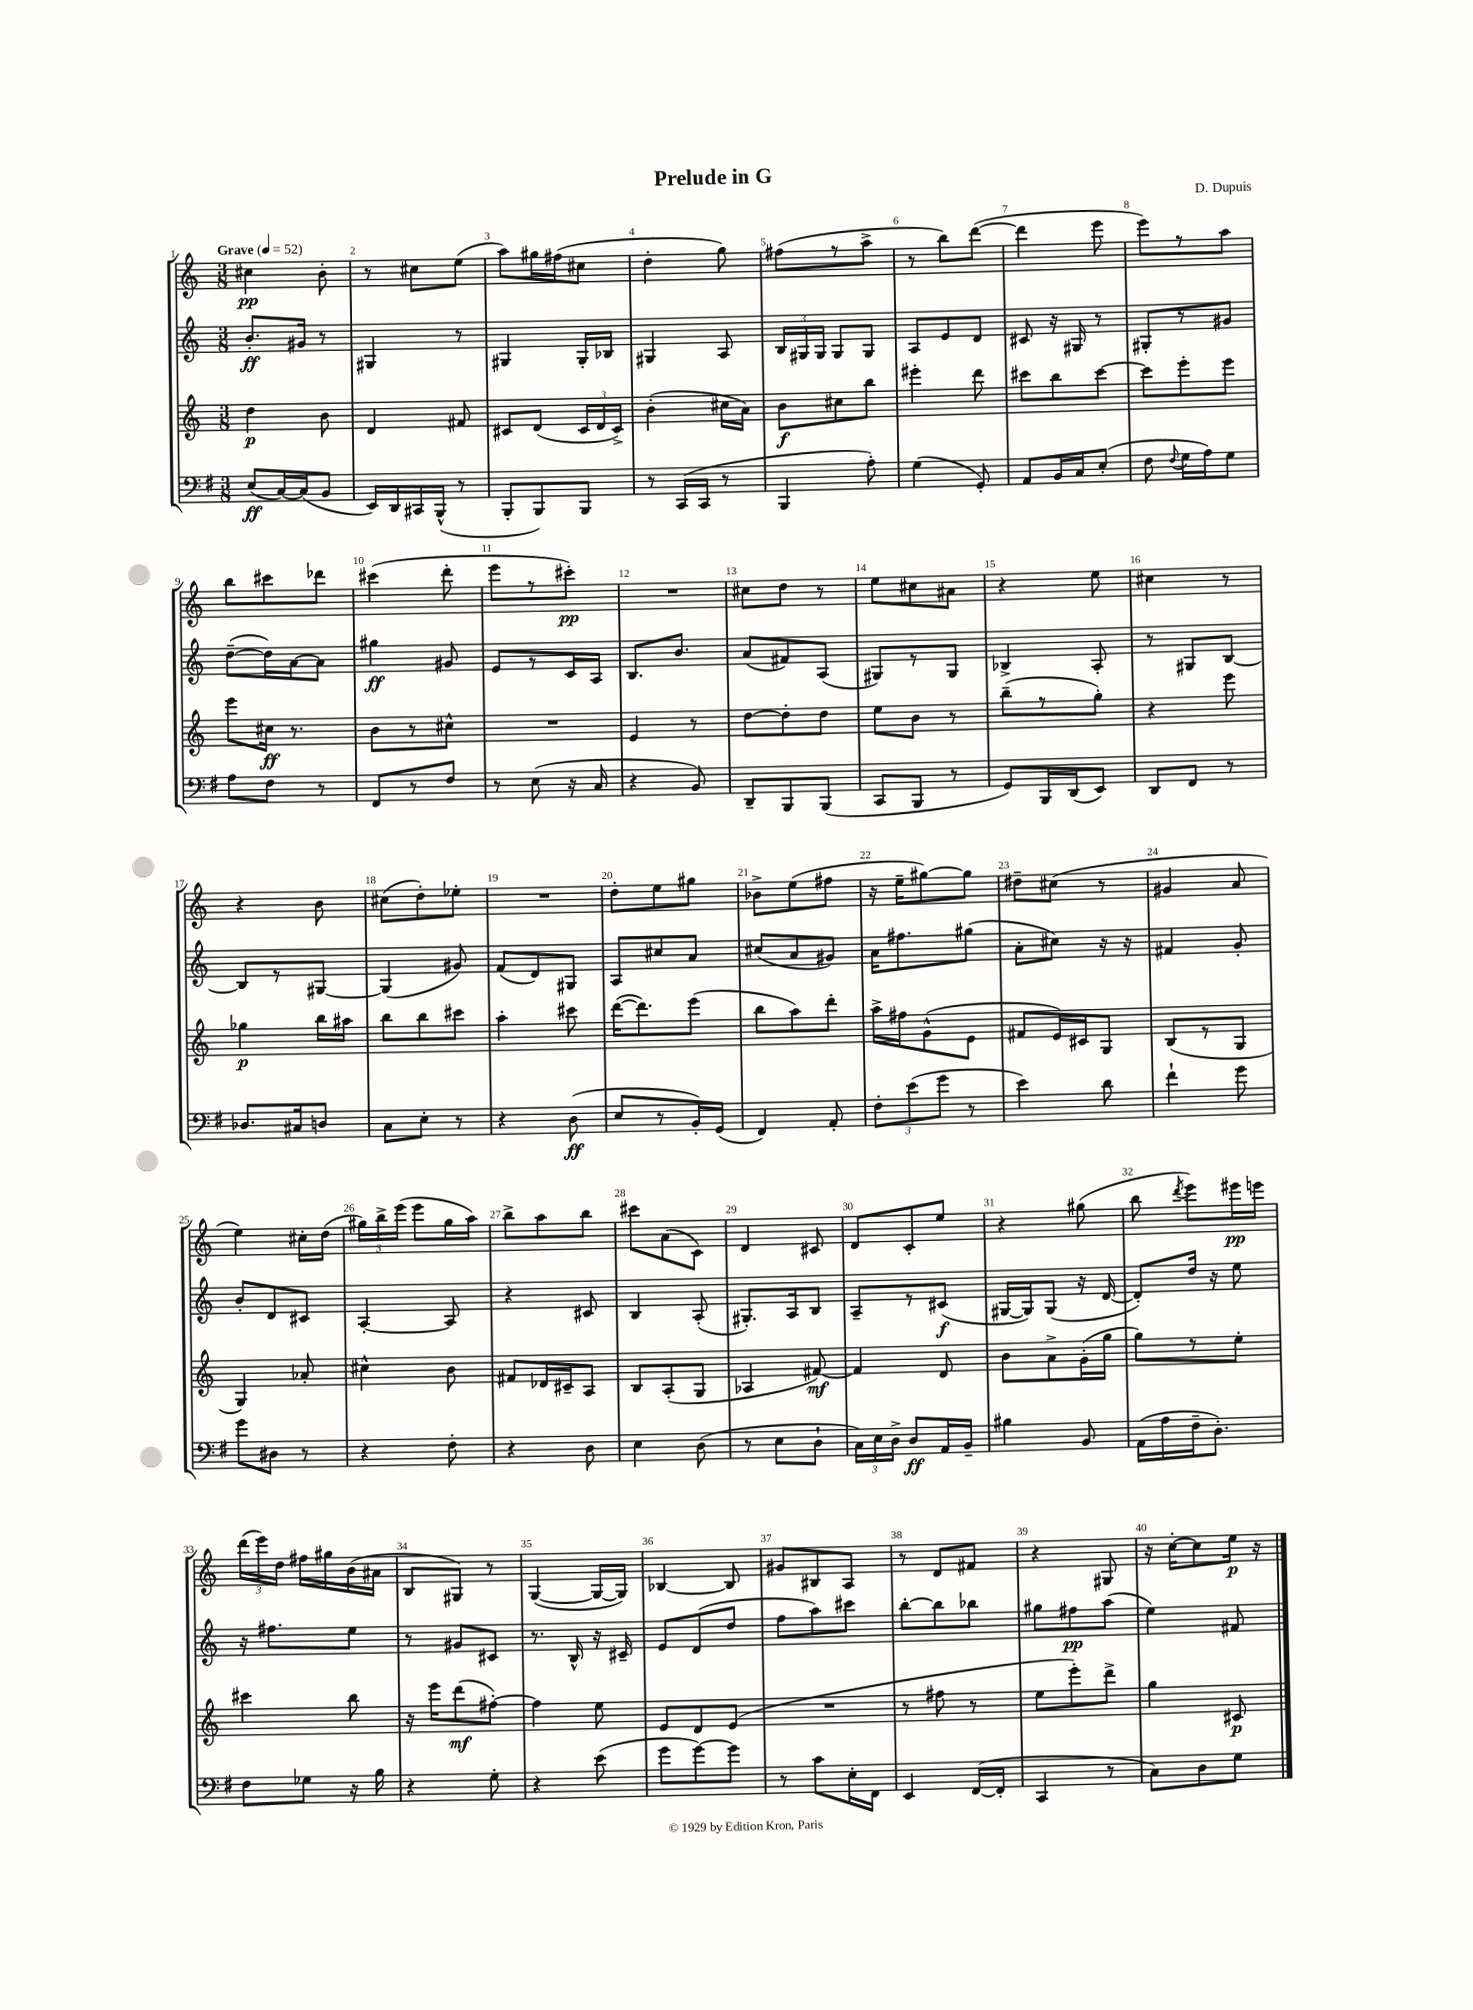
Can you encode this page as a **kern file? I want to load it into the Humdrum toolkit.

**kern	**kern	**kern	**kern
*staff4	*staff3	*staff2	*staff1
*clefF4	*clefG2	*clefG2	*clefG2
*k[f#]	*k[]	*k[]	*k[]
*M3/8	*M3/8	*M3/8	*M3/8
*MM52	*MM52	*MM52	*MM52
(8E/L	4dd\	8.b'/L	4cc#\
[16C/L)	.	.	.
(16C/]J	.	16g#/Jk	.
8BB/J	8b\	8r	8b'\
=	=	=	=
16EE/LL)	4d/	4G#/	8r
16DD/	.	.	.
16CC#/	.	.	8cc#\L
(16BBB^^/JJ	.	.	.
8r	8f#/	8r	(8ee\J
=	=	=	=
8BBB'/L	8c#/L	4G#/	8aa\L)
8BBB/)	(8d/J	.	16gg#\L
.	.	.	(16ff#\J
8BBB/J	24c#/LL	16G#'/LL	8cc#\J
.	24d/	.	.
.	.	16B-/JJ	.
.	24c#^/JJ)	.	.
=	=	=	=
8r	(4b'\	4G#/	4dd'\
(16CC/LL	.	.	.
16CC/JJ	.	.	.
8r	16cc#\LL	8A/	8gg\)
.	16a\JJ)	.	.
=	=	=	=
4BBB/	8b\L	24B/LL	(8ff#\L
.	.	24G#/	.
.	.	24G#/JJ	.
.	8cc#\	8G#/L	8r
8A'\)	8bb\J	8G#/J	8aa^\J
=	=	=	=
(4G\	4eee#'\	8A/L	8r
.	.	8e/	8bb\L)
8GG'/)	8ddd\	8d/J	([8ddd\J
=	=	=	=
8AA/L	8ccc#\L	8c#/	4ddd\]
16BB/L	8bb\	16r	.
16C/J	.	16G#/	.
(8E'/J	[8ccc#\J	8r	8eee\
=	=	=	=
8F#\	8ccc#\]L	8G#'/L	8eee\L)
8qqF#/	.	.	.
16G\LL	8eee'\	8r	8r
16A\J)	.	.	.
8G\J	8eee\J	8g#/J	8aa\J
=	=	=	=
8A\L	8eee\L	([8dd~\L	8bb\L
8F#\J	16cc#\Jk	16dd\]L)	8ccc#\
.	8.r	[16a\J	.
8r	.	8a\]J	8ddd-\J
=	=	=	=
8FF#/L	8b\L	4gg#\	(4ccc#\
8r	8r	.	.
8F#/J	8cc#^^\J	8g#/	8ddd'\
=	=	=	=
8r	4.r	8e/L	8eee\L
(8E\	.	8r	8r
16r	.	16c/L	8ccc#'\J)
16C/	.	16A/JJ	.
=	=	=	=
4r	4e/	8.B/L	4.r
.	.	8.b/J	.
8BB/)	8r	.	.
=	=	=	=
8DD~/L	[8dd\L	(8a/L	8cc#\L
8BBB/	8dd'\]	8f#/)	8dd\J
(8BBB/J	8dd\J	(8A/J	8r
=	=	=	=
8CC/L	8ee\L	8G#/L)	8ee\L
8BBB/J	8b\J	8r	8cc#\
8r	8r	8G#/J	8a#\J
=	=	=	=
8GG/L)	(8bb~\L	4B-^/	4r
16BBB/L	8r	.	.
(16DD/J	.	.	.
8EE/J)	8gg'\J)	8A'/	8ee\
=	=	=	=
8DD/L	4r	8r	4cc#\
8FF#/J	.	8G#/L	.
8r	8eee\	[8B/J	8r
=	=	=	=
8.D-/L	4gg-\	8B/]L	4r
.	.	8r	.
16C#/k	.	.	.
8D/J	16bb\LL	[8G#/J	8b\
.	16aa#\JJ	.	.
=	=	=	=
8C\L	8bb\L	(4G#/]	(8cc#\L
8E'\J	8bb\	.	8dd'\)
8r	8ccc#\J	8g#/)	8ee-'\J
=	=	=	=
4r	4aa'\	(8f/L	4.r
.	.	8d/)	.
(8D\	8ccc#\	8G#/J	.
=	=	=	=
8E/L	([16ddd\LK	8A/L	8dd'\L
.	8.ddd\])	.	.
8r	.	8cc#/	8ee\
16BB'/L)	(8eee\J	8a/J	8gg#\J
(16GG/JJ	.	.	.
=	=	=	=
4FF#/)	8bb\L	(8cc#/L	8b-^\L
.	8aa\)	8a/	(8ee\
8AA'/	8ddd'\J	8g#/J)	8ff#\J
=	=	=	=
12F#'\L	16aa^\LL	16a\LK	16r
.	16ff#\J	8.ff#\	16ee~\LK
(12e\	.	.	.
.	(8g^^\	.	[8gg#\)
12g\J	.	.	.
8r	8e\J	(8gg#\J	8gg#\]J
=	=	=	=
4e\)	8f#/L	8a'\L	8dd#~\L
.	16e/L)	8cc#\J)	(8cc#\J
.	16c#/J	.	.
8d\	8G/J	16r	8r
.	.	16r	.
=	=	=	=
4f#`\	(8B/L	4f#/	4g#/
.	8r	.	.
8g\	8G/J	8g'/	8a/
=	=	=	=
8g\L	4G/)	8b'/L	4ee\)
8D#\J	.	8d/	.
8r	8a-'/	8c#/J	16cc#'\LL
.	.	.	(16dd\JJ
=	=	=	=
4r	4cc#^^\	[4A'/	24gg#\LL)
.	.	.	24bb^\
.	.	.	(24eee\JJ
.	.	.	8eee\L
8F#'\	8b\	8A/]	16gg#\L
.	.	.	16aa\JJ)
=	=	=	=
4r	8f#/L	4r	8bb^\L
.	16d-/L	.	8aa\
.	16c#~/J	.	.
8D\	8A/J	8c#/	8bb\J
=	=	=	=
4E\	8B/L	4B/	8ccc#\L
.	(8A'/	.	(8a\
(8D\	8G/J	(8A'/	8c\J)
=	=	=	=
8r	4A-/	8.G#'/L)	4d/
8E\L	.	.	.
.	.	16A/k	.
8D`\J	[8f#/)	8B/J	8c#/
=	=	=	=
24C\LL)	4f#/]	8A~/L	8d/L
24E\	.	.	.
24D^\JJ	.	.	.
8D/L	.	8r	8c'/
16AA/L	8d/	(8c#/J	8ee/J
16BB~/JJ	.	.	.
=	=	=	=
4B#\	8b\L	[16G#/LL	4r
.	.	16G#/]J)	.
.	8a^\	(8G#/J	.
8BB/	(16g'\L	16r	(8gg#\
.	16gg\JJ	[16d/	.
=	=	=	=
(16AA\LL	8gg\L)	8d'/]L)	8bb\
16A\	.	.	.
.	.	.	8qddd/
16F#~\J	8r	16dd/Jk	8eee\L)
8.D'\J)	.	16r	.
.	8ee'\J	8ee\	16eee#\L
.	.	.	16eee\JJ
=	=	=	=
8F#\L	4ccc#\	16r	(24ddd\LL
.	.	.	24eee\)
.	.	8.ff#\L	.
.	.	.	24dd\JJ
8G-\J	.	.	16ff#\LL
.	.	.	16gg#\
16r	8bb\	8ee\J	(16b\
16B\	.	.	16a#\JJ
=	=	=	=
4r	16r	8r	8B/L
.	16eee\LK	.	.
.	(8ddd\	8g#/L	8G#/J)
8G'\	[8ff#'\J)	8c#/J	8r
=	=	=	=
4r	4ff#\]	8.r	([4G/
.	.	16B^^/	.
(8e\	8ee\	16r	16G/_LL
.	.	16c#~/	16G/]JJ)
=	=	=	=
8g\L	8e/L	8e/L	[4B-/
[8g\)	8d/	(8d/	.
8g\]J	(8e/J	8dd/J	8B-/]
=	=	=	=
8r	4.r	8ff\L	8g#/L
8c\L	.	8aa\)	8B#/
16E'\L	.	8ccc#\J	8A/J
16FF#\JJ	.	.	.
=	=	=	=
4EE/	8r	[8bb'\L	8r
.	8ff#\	8bb\]	8d/L
([16FF#/LL	8r	8bb-\J	8f#/J
16FF#'/]JJ	.	.	.
=	=	=	=
4CC/	8ee\L	8gg#\L	4r
.	8eee'\)	8ff#\	.
8r	8ddd^\J	(8aa\J	8G#/
=	=	=	=
8C\L)	4gg\	4ee\)	16r
.	.	.	[16cc'\LK
8D\	.	.	8cc\]
8G\J	8c#/	8f#/	16ee\Jk
.	.	.	16r
==	==	==	==
*-	*-	*-	*-
